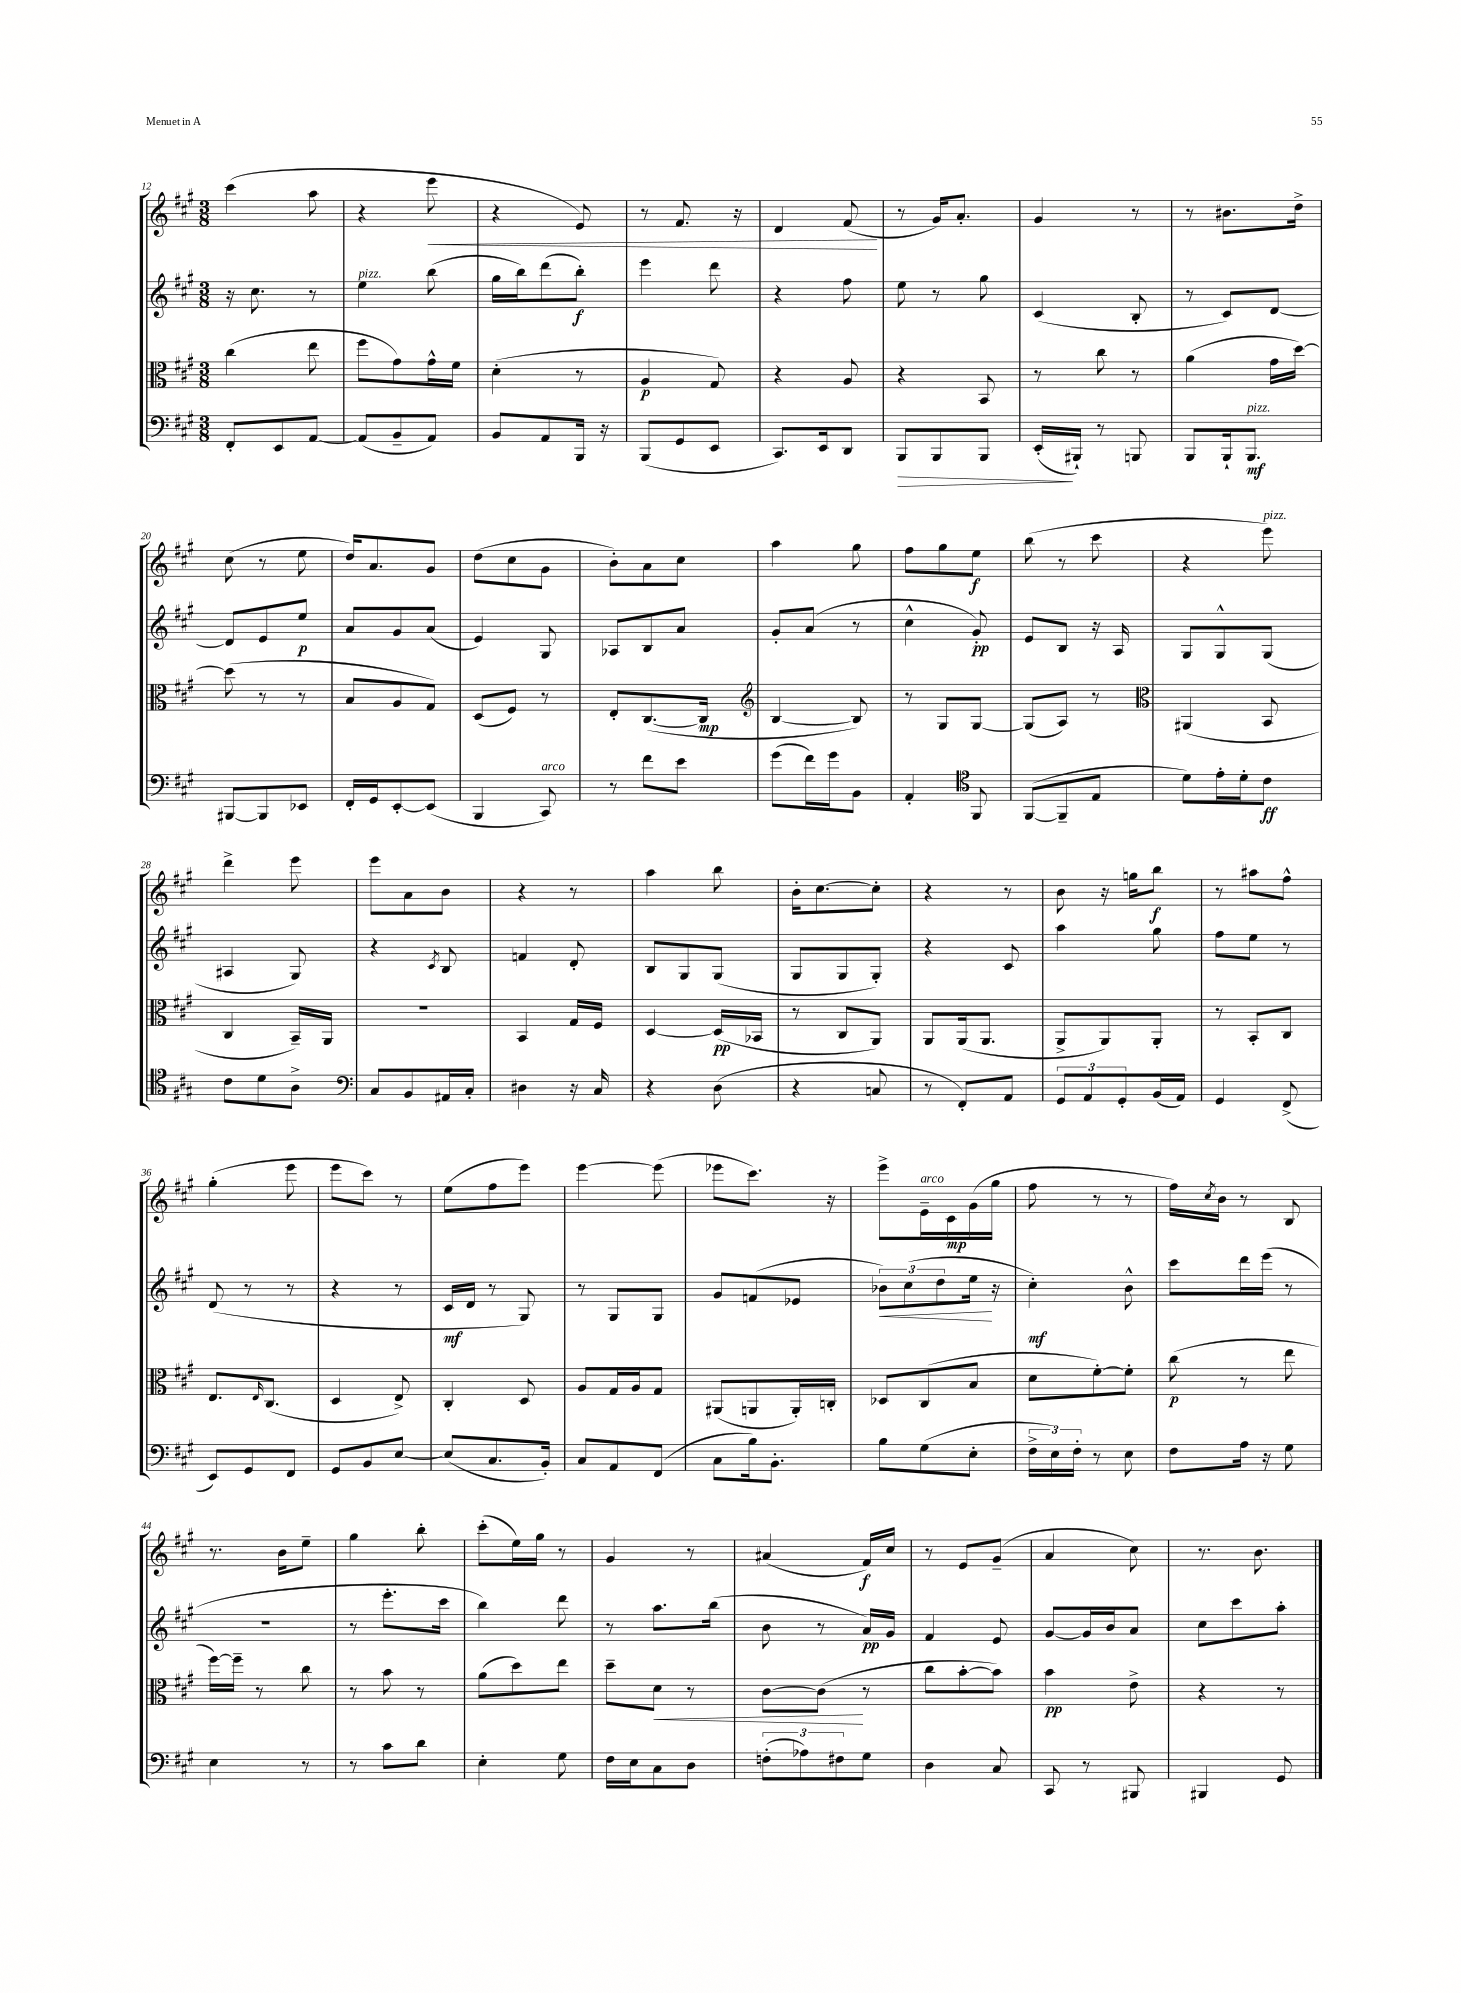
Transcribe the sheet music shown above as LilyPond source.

<<
\new StaffGroup <<
\new Staff = "s0" {
    \clef treble \key a \major \numericTimeSignature \time 3/8
    cis'''4( a''8 |
    r4 e'''8\< |
    r4 e'8) |
    r8 fis'8. r16 |
    d'4 fis'8\!( |
    r8 gis'16) a'8.-. |
    gis'4 r8 |
    r8 bis'8. d''16-> |
    cis''8( r8 e''8 |
    d''16) a'8. gis'8 |
    d''8( cis''8 gis'8 |
    b'8-.) a'8 cis''8 |
    a''4 gis''8 |
    fis''8 gis''8 e''8\f |
    b''8( r8 cis'''8 |
    r4 e'''8^\markup { \italic "pizz." }) |
    d'''4-> e'''8 |
    e'''8 a'8 b'8 |
    r4 r8 |
    a''4 b''8 |
    b'16-. cis''8.~ cis''8-. |
    r4 r8 |
    b'8 r16 g''16 b''8\f |
    r8 ais''8 fis''8-^ |
    gis''4-.( e'''8 |
    e'''8 cis'''8) r8 |
    e''8( fis''8 e'''8) |
    e'''4~ e'''8( |
    ees'''8 cis'''8.) r16 |
    e'''8-> e'16--^\markup { \italic "arco" } cis'16\mp gis'16( gis''16 |
    fis''8 r8 r8 |
    fis''16) \acciaccatura { cis''8 } b'16 r8 b8 |
    r8. b'16 e''8-- |
    gis''4 b''8-. |
    cis'''8-.( e''16) gis''16 r8 |
    gis'4 r8 |
    ais'4( fis'16\f) cis''16 |
    r8 e'8 gis'8--( |
    a'4 cis''8) |
    r8. b'8. \bar "|." |
}
\new Staff = "s1" {
    \clef treble \key a \major \numericTimeSignature \time 3/8
    r16 cis''8. r8 |
    e''4^\markup { \italic "pizz." } b''8( |
    gis''16 b''16) d'''8( b''8-.\f) |
    e'''4 d'''8 |
    r4 fis''8 |
    e''8 r8 gis''8 |
    cis'4( b8-. |
    r8 cis'8) d'8~ |
    d'8 e'8 e''8\p |
    a'8 gis'8 a'8( |
    e'4) gis8 |
    aes8 b8 a'8 |
    gis'8-. a'8( r8 |
    cis''4-^ gis'8-.\pp) |
    e'8 b8 r16 a16 |
    gis8 gis8-^ gis8( |
    ais4 gis8) |
    r4 \acciaccatura { cis'8 } b8 |
    f'4 d'8-. |
    b8 gis8 gis8( |
    gis8 gis8 gis8-.) |
    r4 cis'8 |
    a''4 gis''8 |
    fis''8 e''8 r8 |
    d'8( r8 r8 |
    r4 r8 |
    cis'16\mf d'16 r8 gis8) |
    r8 gis8 gis8 |
    gis'8 f'8( ees'8 |
    \tuplet 3/2 { bes'8\<) cis''8( d''8 } e''16\! r16 |
    cis''4-.\mf) b'8-^ |
    cis'''8 d'''16 e'''16( r8 |
    R4. |
    r8 e'''8.-. cis'''16 |
    b''4) d'''8 |
    r8 a''8. b''16( |
    b'8 r8 a'16\pp) gis'16 |
    fis'4 e'8 |
    gis'8~ gis'16 b'16 a'8 |
    cis''8 cis'''8 a''8-. \bar "|." |
}
\new Staff = "s2" {
    \clef alto \key a \major \numericTimeSignature \time 3/8
    cis''4( e''8 |
    fis''8 gis'8) gis'16-^ fis'16 |
    d'4-.( r8 |
    a4\p gis8) |
    r4 a8 |
    r4 b,8 |
    r8 cis''8 r8 |
    a'4( gis'16 d''16~) |
    d''8( r8 r8 |
    b8 a8 gis8) |
    d8( fis8) r8 |
    e8-. cis8.~( cis16\mp |
    \clef treble b4~ b8) |
    r8 gis8 gis8~ |
    gis8( a8) r8 |
    \clef alto ais,4( b,8 |
    cis4 b,16--) a,16 |
    r4. |
    b,4 gis16 fis16 |
    d4~ d16\pp( bes,16 |
    r8 cis8 a,8) |
    a,8 a,16( a,8. |
    a,8-> a,8) a,8-. |
    r8 b,8-. cis8 |
    e8. \grace { e16 } cis8.( |
    d4 e8->) |
    cis4-. d8 |
    a8 gis16 a16 gis8 |
    ais,8( a,8 a,16-.) c16-. |
    des8 cis8( b8 |
    d'8 fis'8~-.) fis'8-. |
    cis''8\p( r8 e''8 |
    fis''16~) fis''16-- r8 cis''8 |
    r8 b'8 r8 |
    a'8( d''8) e''8 |
    d''8-- d'8\< r8 |
    cis'8~ cis'8\!( r8 |
    cis''8 b'8~-. b'8) |
    b'4\pp e'8-> |
    r4 r8 \bar "|." |
}
\new Staff = "s3" {
    \clef bass \key a \major \numericTimeSignature \time 3/8
    fis,8-. e,8 a,8~ |
    a,8( b,8-- a,8) |
    b,8 a,8 b,,16 r16 |
    b,,8( gis,8 e,8 |
    cis,8.) e,16 d,8 |
    b,,8\> b,,8 b,,8 |
    e,16-.\!( bis,,16-!) r8 b,,8 |
    b,,8 b,,16-! b,,8.\mf^\markup { \italic "pizz." } |
    bis,,8~ bis,,8 ees,8 |
    fis,16-. gis,16 e,8~-. e,8( |
    b,,4 cis,8^\markup { \italic "arco" }) |
    r8 fis'8 e'8 |
    gis'8( fis'16) gis'16 b,8 |
    a,4-. \clef tenor fis,8 |
    fis,8~( fis,8-- e8 |
    d'8) e'16-. d'16-. cis'8\ff |
    cis'8 d'8 a8-> |
    \clef bass cis8 b,8 ais,16 cis16-. |
    dis4 r16 cis16 |
    r4 d8( |
    r4 c8 |
    r8 fis,8-.) a,8 |
    \tuplet 3/2 { gis,8 a,8 gis,8-. } b,16( a,16) |
    gis,4 fis,8->( |
    e,8) gis,8 fis,8 |
    gis,8 b,8 e8~ |
    e8( cis8. b,16-.) |
    cis8 a,8 fis,8( |
    cis8 b16) b,8.-. |
    b8 gis8( e8-. |
    \tuplet 3/2 { fis16-> e16) fis16-. } r8 e8 |
    fis8 a16 r16 gis8 |
    e4 r8 |
    r8 cis'8 d'8 |
    e4-. gis8 |
    fis16 e16 cis8 d8 |
    \tuplet 3/2 { f8-.( aes8) fis8 } gis8 |
    d4 cis8 |
    cis,8 r8 bis,,8 |
    bis,,4 gis,8 \bar "|." |
}
>>
>>
\layout { \context { \Score currentBarNumber = #12 } }
